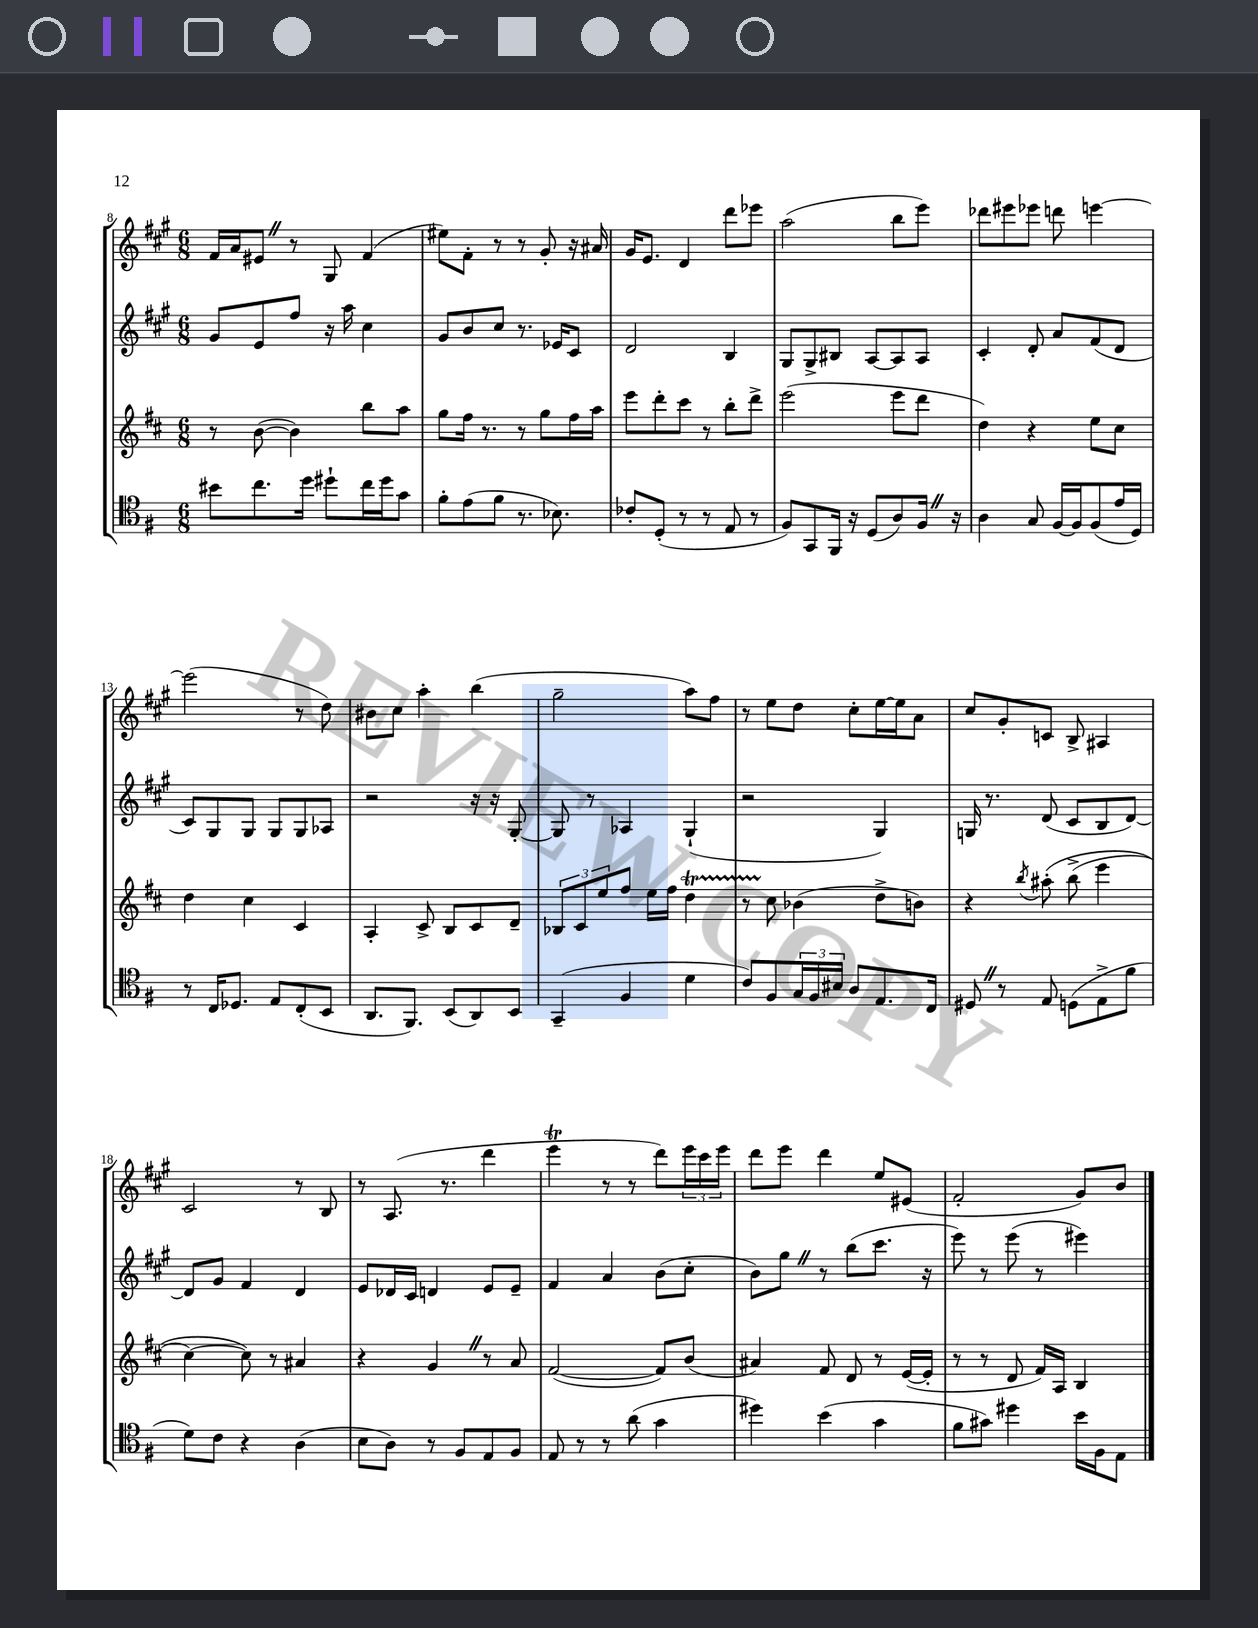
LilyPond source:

<<
\new StaffGroup <<
\new Staff = "s0" {
    \clef treble \key a \major \numericTimeSignature \time 6/8
    fis'16 a'16 eis'8 \once \override BreathingSign.text = \markup { \musicglyph "scripts.caesura.straight" } \breathe r8 gis8 fis'4( |
    eis''8) fis'8-. r8 r8 gis'8-. r16 ais'16 |
    gis'16 e'8. d'4 d'''8 ees'''8 |
    a''2( b''8 e'''8) |
    des'''8 eis'''8 ees'''8 d'''8 e'''4~ |
    e'''2( r8 d''8) |
    bis'8 cis''8 a''4-. b''4( |
    gis''2-- a''8) fis''8 |
    r8 e''8 d''8 cis''8-. e''16~ e''16 a'8 |
    cis''8 gis'8-. c'8 b8-> ais4 |
    cis'2 r8 b8 |
    r8 a8.( r8. d'''4 |
    e'''4\trill r8 r8 d'''8) \tuplet 3/2 { e'''16 cis'''16 e'''16 } |
    d'''8 e'''8 d'''4 e''8 eis'8( |
    fis'2-. gis'8) b'8 \bar "|." |
}
\new Staff = "s1" {
    \clef treble \key a \major \numericTimeSignature \time 6/8
    gis'8 e'8 fis''8 r16 a''16 cis''4 |
    gis'8 b'8 cis''8 r8. ees'16 cis'8 |
    d'2 b4 |
    gis8 gis8-> bis8 a8~ a8 a8 |
    cis'4-. d'8-. a'8 fis'8( d'8 |
    cis'8) gis8 gis8 gis8 gis8 aes8 |
    r2 r16 r16 gis8~-. |
    gis8 r8 aes4 gis4-!( |
    r2 gis4) |
    g16 r8. d'8( cis'8 b8 d'8~) |
    d'8 gis'8 fis'4 d'4 |
    e'8 des'16 cis'16 d'4 e'8 e'8-- |
    fis'4 a'4 b'8( cis''8-. |
    b'8) gis''8 \once \override BreathingSign.text = \markup { \musicglyph "scripts.caesura.straight" } \breathe r8 b''8( cis'''8. r16 |
    e'''8) r8 e'''8( r8 eis'''4) \bar "|." |
}
\new Staff = "s2" {
    \clef treble \key d \major \numericTimeSignature \time 6/8
    r8 b'8~( b'4) b''8 a''8 |
    g''8 fis''16 r8. r8 g''8 fis''16 a''16 |
    e'''8 d'''8-. cis'''8 r8 b''8-. d'''8-> |
    e'''2( e'''8 d'''8 |
    d''4) r4 e''8 cis''8 |
    d''4 cis''4 cis'4 |
    a4-. cis'8-> b8 cis'8 d'8-- |
    \tuplet 3/2 { bes8 cis'8 e''8 } fis''8 e''16 fis''16 d''4\startTrillSpan |
    r8 cis''8\stopTrillSpan bes'4( d''8-> b'8) |
    r4 \acciaccatura { b''8 } ais''8-.\( b''8->( e'''4 |
    cis''4~) cis''8\) r8 ais'4 |
    r4 g'4 \once \override BreathingSign.text = \markup { \musicglyph "scripts.caesura.straight" } \breathe r8 a'8 |
    fis'2~( fis'8) b'8( |
    ais'4) fis'8 d'8 r8 e'16~( e'16-. |
    r8 r8 d'8 fis'16) a16 b4 \bar "|." |
}
\new Staff = "s3" {
    \clef tenor \key g \major \numericTimeSignature \time 6/8
    bis'8 c''8. d''16 dis''8-! c''16 dis''16 g'8 |
    fis'8-. e'8( fis'8 r8. bes8.) |
    ces'8-. d8-.( r8 r8 e8 r8 |
    fis8) g,8 fis,16 r16 d8( a8) fis16 \once \override BreathingSign.text = \markup { \musicglyph "scripts.caesura.straight" } \breathe r16 |
    a4 g8 fis16~ fis16 fis8( e'16 d16) |
    r8 c16 des8. e8 c8-.( b,8 |
    a,8. fis,8.) b,8( a,8) b,8 |
    g,4--( fis4 d'4 |
    c'8) fis8 \tuplet 3/2 { g16 fis16 bis16 } a8 e8. c16 |
    dis8 \once \override BreathingSign.text = \markup { \musicglyph "scripts.caesura.straight" } \breathe r8 e8 d8( e8-> fis'8 |
    d'8) c'8 r4 a4( |
    b8 a8) r8 fis8 e8 fis8 |
    e8 r8 r8 a'8( g'4 |
    dis''4) b'4( g'4 |
    fis'8 gis'8) dis''4 b'16 fis16 e8 \bar "|." |
}
>>
>>
\layout { \context { \Score currentBarNumber = #8 } }
